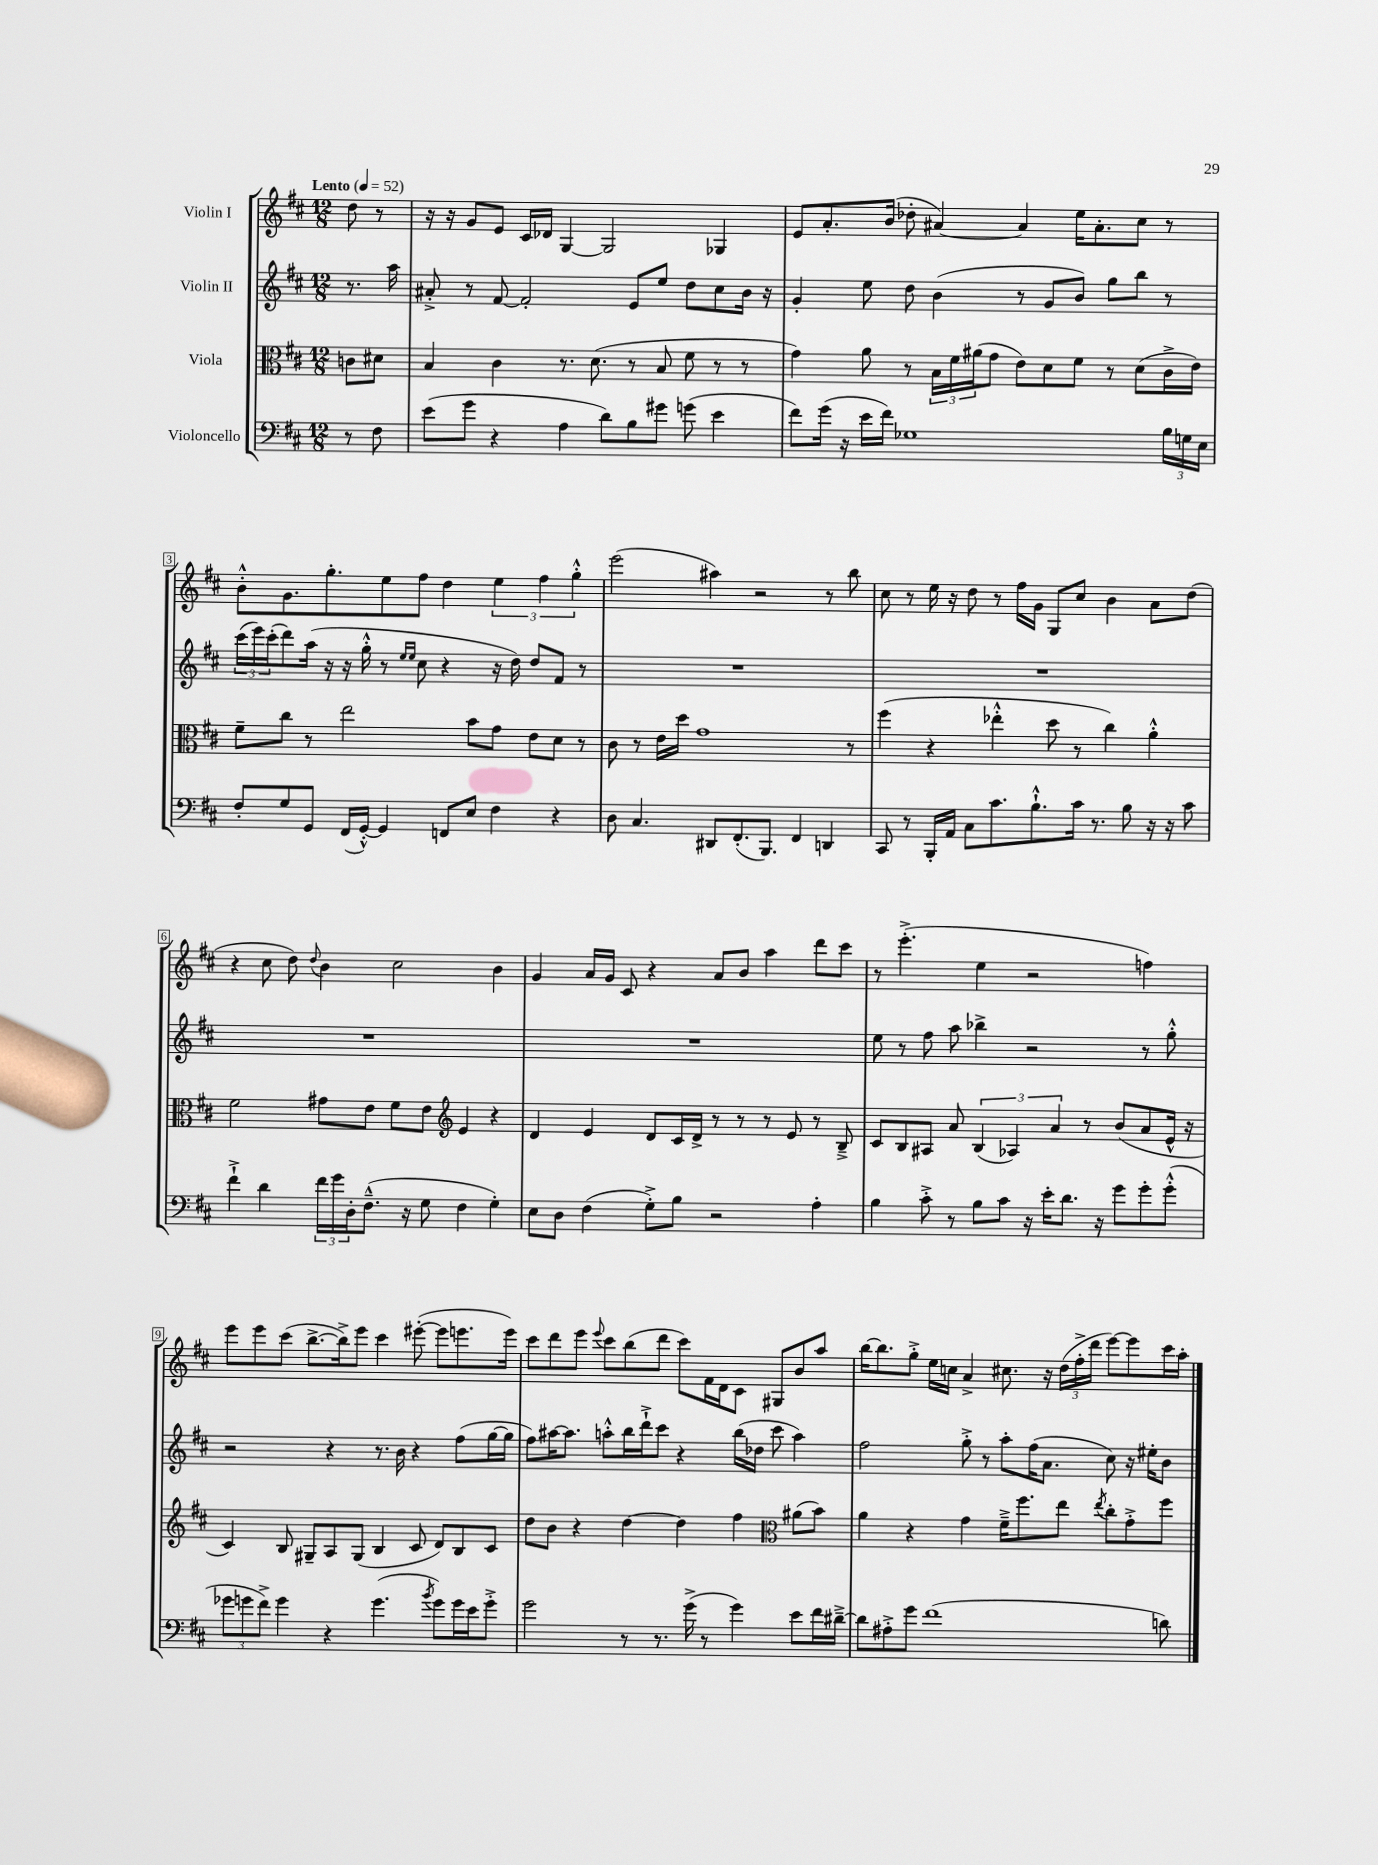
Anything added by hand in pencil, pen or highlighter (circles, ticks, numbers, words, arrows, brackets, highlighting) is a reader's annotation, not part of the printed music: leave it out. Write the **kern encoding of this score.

**kern	**kern	**kern	**kern
*part4	*part3	*part2	*part1
*staff4	*staff3	*staff2	*staff1
*I"Violoncello	*I"Viola	*I"Violin II	*I"Violin I
*clefF4	*clefC3	*clefG2	*clefG2
*k[f#c#]	*k[f#c#]	*k[f#c#]	*k[f#c#]
*M12/8	*M12/8	*M12/8	*M12/8
*MM52	*MM52	*MM52	*MM52
=	=	=	=
!	!	!	!LO:TX:a:B:t=Lento
8r	8cn\L	8.r	8dd\
8F#\	8d#X\J	.	8r
.	.	16aa\	.
=1	=1	=1	=1
(8e\L	4B/	8a#X'^/	16r
.	.	.	16r
8g\J	.	8r	8g/L
4r	4c#\	[8f#/	8e/J
.	.	2f#'/]	16c#/LL
.	.	.	16d-X/JJ
4A\	8.r	.	[4G/
.	(8.d\	.	.
8d\L)	.	.	2G/]
8B\	8r	8e/L	.
8g#X\J	8B/	8ee/J	.
(8gn\	8f#\	8dd\L	.
4e\	8r	8cc#\	4G-X/
.	8r	16b\Jk	.
.	.	16r	.
=2	=2	=2	=2
8f#\L)	4g\)	4g'/	8e/L
(16g\Jk	.	.	8.a'/
16r	.	.	.
16e\LL	8a\	8ee\	.
16f#\JJ)	.	.	(16b/Jk
1G-X	8r	8dd\	8dd-X'\
.	24B\LL	(4b\	[4a#X/)
.	24f#\	.	.
.	(24a#X\J	.	.
.	8g\J	.	.
.	8e\L)	8r	4a#/]
.	8d\	8g/L	.
.	8f#\J	8b/J)	16ee\KL
.	.	.	8.a#'\
.	8r	8gg\L	.
.	(8d\L	8bb\J	8cc#\J
24B\LL	16c#^\L	8r	8r
24Gn\	.	.	.
.	16e\JJ)	.	.
24E\JJ	.	.	.
!!LO:LB:g=z
=3	=3	=3	=3
8F#'/L	8f#~\L	(24ccc#\LL	8b'^^\L
.	.	24eee\)	.
.	.	(24ccc#'\J	.
8G/	8cc#\J	8ddd\)	8.g\
8GG/J	8r	(16aa\Jk	.
.	.	16r	8.gg'\
(16FF#/LL	2ee\	16r	.
[16GG'^^/JJ)	.	16gg'^^\	.
4GG/]	.	8r	8ee\
.	.	16qqee/LL	.
.	.	16qqee/JJ	.
.	.	8cc#\	8ff#\J
8FFn/L	.	4r	4dd\
8E/J	8b\L	.	.
4F#\	8g\J	16r	6ee\
.	.	16dd\)	.
.	8e\L	8dd/L	.
.	.	.	6ff#\
4r	8d\J	8f#/J	.
.	.	.	6gg'^^\
.	8r	8r	.
=4	=4	=4	=4
8D\	8c#\	1.r	(2eee\
4.C#/	8r	.	.
.	16e\LL	.	.
.	16dd\JJ	.	.
.	1g	.	.
8DD#X/L	.	.	4aa#X\)
(8.FF#'/	.	.	.
.	.	.	2r
8.BBB/J)	.	.	.
4FF#/	.	.	.
4DDn/	.	.	8r
.	8r	.	8bb\
=5	=5	=5	=5
8CC#/	(4ff#\	1.r	8cc#\
8r	.	.	8r
16BBB'/LL	4r	.	16ee\
16AA/JJ	.	.	16r
8C#\L	.	.	8dd\
8.c#\	4ee-X'^^\	.	8r
.	.	.	16ff#\LL
8.B`^^\	.	.	16g\JJ
.	8dd\	.	8G/L
16c#\Jk	8r	.	8cc#/J
8.r	.	.	.
.	4cc#\)	.	4b\
8B\	.	.	.
16r	4a'^^\	.	8a\L
16r	.	.	.
8c#\	.	.	(8dd\J
!!LO:LB:g=z
=6	=6	=6	=6
4f#`^\	2f#\	1.r	4r
4d\	.	.	8cc#\
.	.	.	8dd\)
.	.	.	8qqdd/
24f#\LL	8g#X\L	.	4b\
24g\	.	.	.
24D'\J	.	.	.
(8.F#~^^\J	8e\J	.	.
.	8f#\L	.	2cc#\
16r	.	.	.
8G\	8e\J	.	.
*	*clefG2	*	*
4F#\	4e/	.	.
4G'\)	4r	.	4b\
=7	=7	=7	=7
8E\L	4d/	1.r	4g/
8D\J	.	.	.
(4F#\	4e/	.	16a/LL
.	.	.	16g/JJ
.	.	.	8c#/
8G'^\L)	8d/L	.	4r
8B\J	16c#/L	.	.
.	16d^/JJ	.	.
2r	8r	.	8a/L
.	8r	.	8b/J
.	8r	.	4aa\
.	8e/	.	.
4A'\	8r	.	8ddd\L
.	8B~^/	.	8ccc#\J
=8	=8	=8	=8
4B\	8c#/L	8ee\	8r
.	8B/	8r	(4.eee'^\
8c#'^\	8A#X/J	8ff#\	.
8r	8a/	8aa\	.
8B\L	(6B/	4bb-X^\	4ee\
8c#\J	.	.	.
.	6A-X/)	.	.
16r	.	2r	2r
16e'\KL	.	.	.
.	6a/	.	.
8.d\J	.	.	.
.	8r	.	.
16r	.	.	.
8g\L	(8b/L	.	.
8g'\	8a/	8r	4ffn\)
(8g'^^\J	16e^^/Jk	8gg'^^\	.
.	16r	.	.
!!LO:LB:g=z
=9	=9	=9	=9
12g-X\L	4c#/)	2r	8eee\L
12gn\	.	.	.
.	.	.	8eee\
12f#^\J)	.	.	.
4g\	8B/	.	(8ccc#\J
.	8G#X~/L	.	[8.bb^\L
4r	8A/	4r	.
.	.	.	16bb^\k])
.	(8G#/J	.	8eee\J
(4.g\	4B/	8.r	4ccc#\
.	.	16b\	.
.	8c#/	4r	([8eee#X'\
8qb/	.	.	.
8g\L)	8d/L)	.	8eee#\L]
16g\L	8B/	(8ff#\L	8.eeen\
16e\J	.	.	.
8g'^\J	8c#/J	[16gg\L	.
.	.	16gg\JJ]	16eee\Jk)
=10	=10	=10	=10
2g\	8dd\L	8ff#\L)	8ccc#\L
.	8b\J	[16aa#X\K	8ddd\
.	.	8.aa#\J]	.
.	4r	.	8eee\J
.	.	.	8qqeee/
.	.	8aan'^^\L	8ccc#\L
8r	[4dd\	16bb\L	(8bb\
.	.	16ddd`^\J	.
8.r	.	8ccc#\J	8ddd\J
.	4dd\]	4r	8ccc#\L)
(16g^\	.	.	.
8r	.	.	16f#\L
.	.	.	16d\J
4g\)	4ff#\	(16bb\LL	8c#\J
.	.	16dd-X\JJ	.
.	.	8ccc#\	8G#X/L
*	*clefC3	*	*
8e\L	(8a#X\L	4aa\)	8b/
16f#\L	8b\J)	.	8aa/J
[16d#X~^\JJ	.	.	.
=11	=11	=11	=11
8d#\L]	4a\	2ff#\	[16bb\KL
.	.	.	8.bb\]
8A#X'^\	.	.	.
8g\J	4r	.	8gg'^\J
(1f#	.	.	16ee\LL
.	.	.	16ccn\JJ
.	4g\	8gg'^\	4a^/
.	.	8r	.
.	16f#~^\KL	8aa'\L	8.cc#X\
.	8.ff#\	.	.
.	.	(16ff#\K	.
.	.	8.a\J	16r
.	8ee\J	.	(24dd\LL
.	.	.	24ff#'^\
.	.	.	24ddd\JJ
.	8qee/	.	.
.	8cc#'\L	8cc#\)	[8eee\L)
.	8g'^\	16r	8eee\]
.	.	16ee#X'\KL	.
8dn\)	8ff#\J	8b\J	16ccc#\L
.	.	.	16aa'\JJ
==	==	==	==
*-	*-	*-	*-
